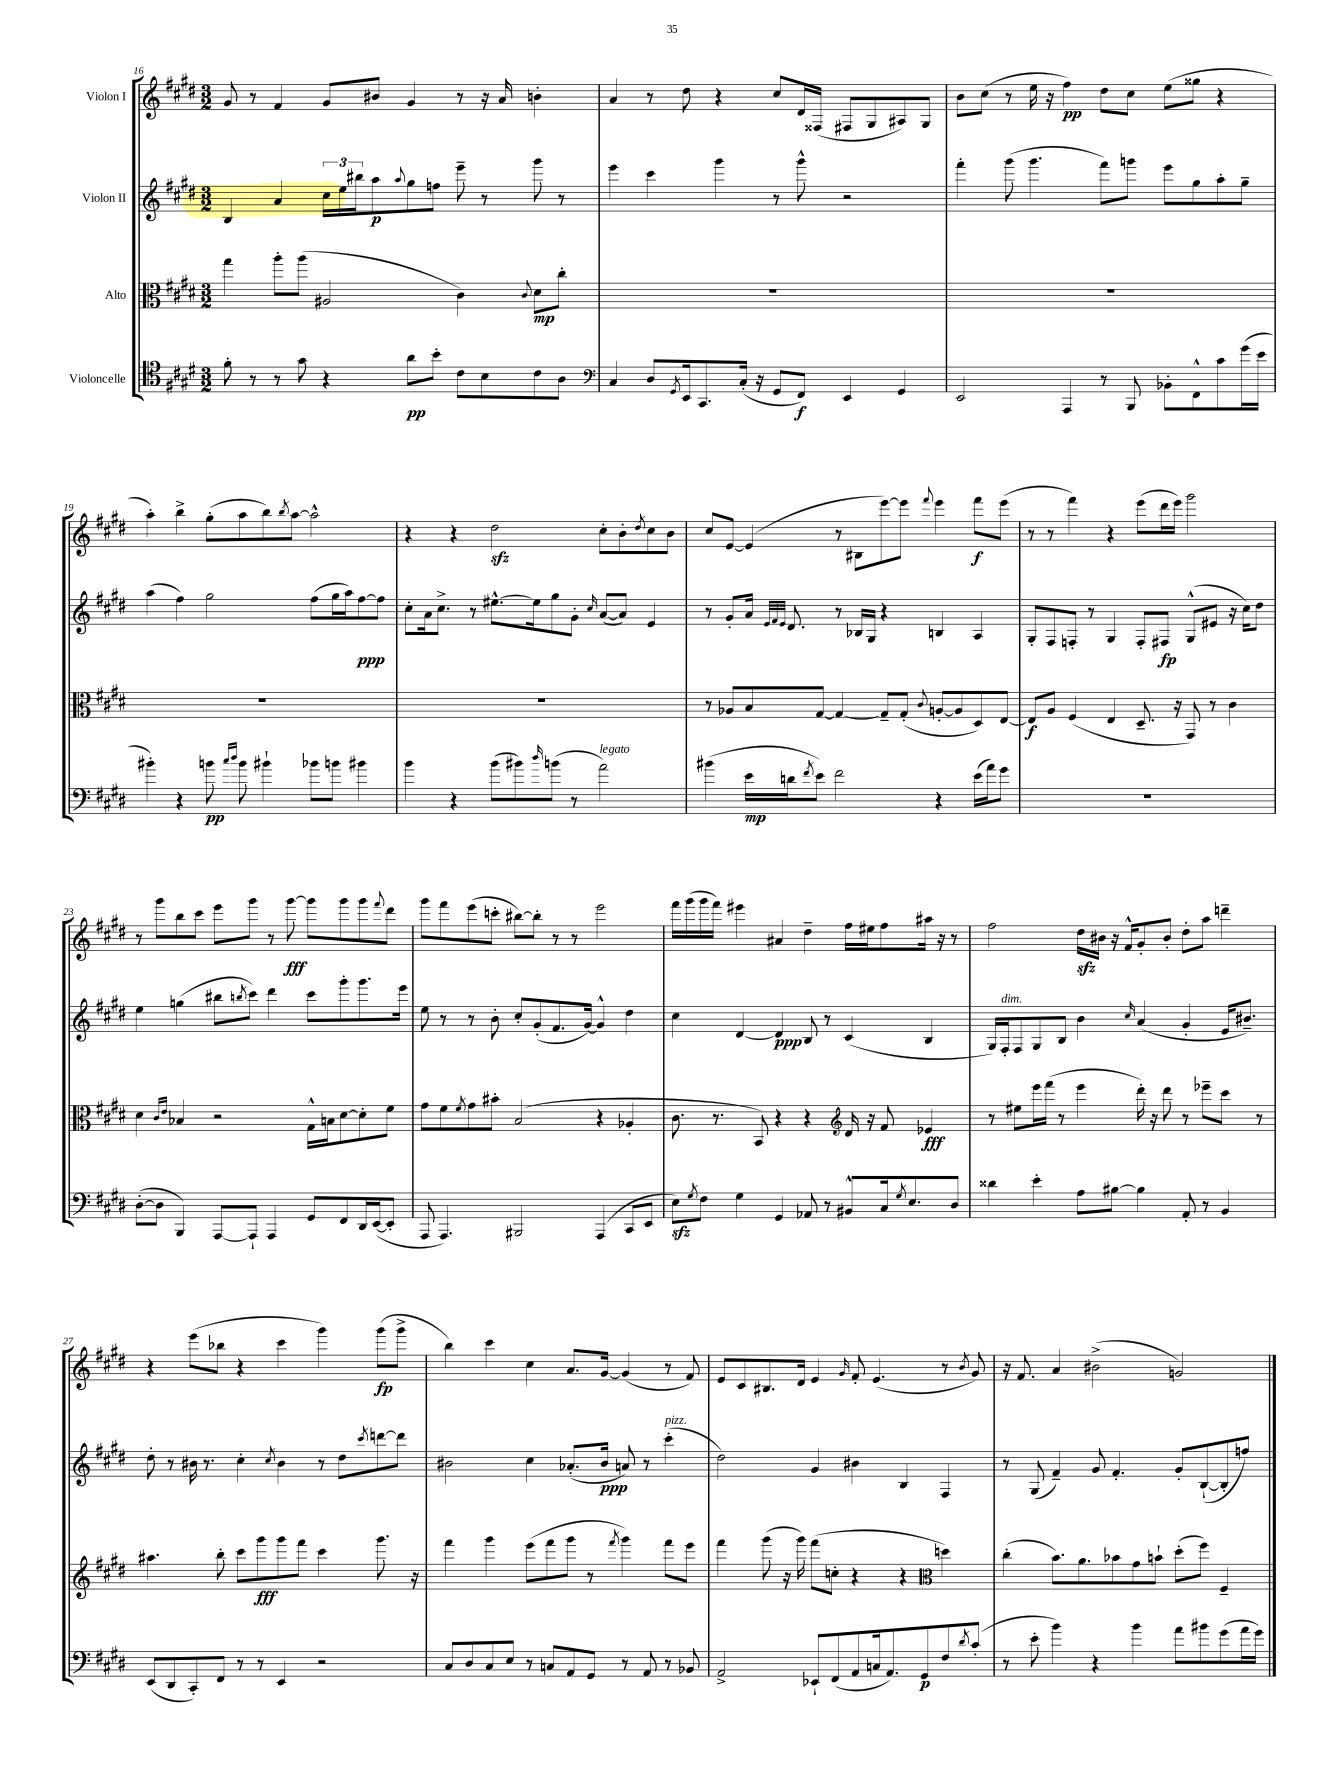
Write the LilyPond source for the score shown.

<<
\new StaffGroup <<
\new Staff = "s0" \with { instrumentName = "Violon I" } {
    \clef treble \key e \major \numericTimeSignature \time 3/2
    gis'8 r8 fis'4 gis'8 bis'8 gis'4 r8 r16 a'16 b'4-. |
    a'4 r8 dis''8 r4 cis''8 dis'16 fisis16( fis8 gis8 ais8) gis8 |
    b'8 cis''8( r8 e''16 r16 fis''4\pp) dis''8 cis''8 e''8( gisis''8 r4 |
    a''4-.) b''4-> gis''8-.( a''8 b''8) \acciaccatura { b''8 } a''8~ a''2-^ |
    r4 r4 dis''2\sfz cis''8-. b'8-. \acciaccatura { dis''8 } cis''8 b'8 |
    cis''8 e'8~ e'4( r8 bis8 e'''8~) e'''8 \appoggiatura { fis'''8 } e'''4 fis'''8\f e'''8( |
    r8 r8 fis'''4) r4 e'''8( dis'''16 e'''16) gis'''2 |
    r8 gis'''8 b''8 cis'''8 e'''8 gis'''8 r8 gis'''8~\fff gis'''8 gis'''8 gis'''8 \appoggiatura { fis'''8 } dis'''8 |
    gis'''8 fis'''8 e'''8( c'''8-. bis''8~) bis''8-. r8 r8 e'''2 |
    fis'''16 gis'''16( gis'''16 fis'''16) eis'''4 ais'4 dis''4-- fis''16 eis''16 fis''8 ais''16 r16 r8 |
    fis''2 dis''16\sfz bis'16 r16 fis'16-^ gis'8-. bis'8-. dis''8-. a''8 d'''4-- |
    r4 e'''8( bes''8 r4 cis'''4 gis'''4) gis'''8\fp( gis'''8-> |
    b''4) cis'''4 cis''4 a'8. gis'16~ gis'4( r8 fis'8) |
    e'8 cis'8 bis8. dis'16 e'4 \grace { gis'16 } fis'8-. e'4.( r8 \acciaccatura { b'8 } gis'8) |
    r16 fis'8. a'4 bis'2->( g'2) \bar "|." |
}
\new Staff = "s1" \with { instrumentName = "Violon II" } {
    \clef treble \key e \major \numericTimeSignature \time 3/2
    b4 a'4 \tuplet 3/2 { cis''16 e''16 bis''16 } a''8\p \appoggiatura { a''8 } gis''8 f''8 e'''8-- r8 gis'''8 r8 |
    e'''4 cis'''4 gis'''4 r8 gis'''8-^ r2 |
    fis'''4-. gis'''8( gis'''4. fis'''8) g'''8 e'''8 gis''8 a''8-. gis''8-- |
    a''4( fis''4) gis''2 fis''8( gis''16 a''16) fis''8~\ppp fis''8 |
    cis''8-. a'16 cis''8.-> r8 eis''8.~-^ eis''16 gis''8 gis'8-. \grace { cis''16 } a'8~( a'8) e'4 |
    r8 gis'8-. a'16 \grace { e'32 fis'32 e'32 } dis'8. r8 bes16 gis16 r4 b4 a4 |
    gis8-. fis8 f8-. r8 gis4 f8-. fis8\fp gis8-^( eis'8 r16 cis''16) dis''8 |
    e''4 g''4( bis''8 \acciaccatura { b''8 } cis'''8) dis'''4 cis'''8 gis'''8-. gis'''8. e'''16 |
    e''8 r8 r8 b'8-. cis''8-. gis'8-.( fis'8. gis'16~) gis'4-^ dis''4 |
    cis''4 dis'4~ dis'4\ppp b8 r8 cis'4( b4 |
    gis16) fis16-.^\markup { \italic "dim." } fis8 gis8 b8 b'4 \grace { cis''16 } a'4( gis'4-. e'16 bis'8.--) |
    dis''8-. r8 bis'16 r8. cis''4-. \acciaccatura { cis''8 } bis'4 r8 dis''8 \acciaccatura { cis'''8 } d'''8~ d'''8 |
    bis'2 cis''4 aes'8.-.( bis'16\ppp a'8) r8 cis'''4-.^\markup { \italic "pizz." }( |
    dis''2) gis'4 bis'4 b4 fis4 |
    r8 gis8( fis'4--) gis'8 fis'4.-. gis'8-. b8~-!( b8-. f''8) \bar "|." |
}
\new Staff = "s2" \with { instrumentName = "Alto" } {
    \clef alto \key e \major \numericTimeSignature \time 3/2
    gis''4 a''8-. a''8( ais2 cis'4) \appoggiatura { cis'8 } dis'8\mp cis''8-. |
    R1. |
    R1. |
    R1. |
    R1. |
    r8 aes8 b8 gis8~ gis4~ gis8-- gis8-.( \appoggiatura { cis'8 } a8~-. a8 dis8) e8~ |
    e8\f a8 fis4( e4 dis8.-- r16 gis,8) r8 cis'4 |
    dis'4 \grace { cis'16 e'16 } bes4 r2 gis16-^ b16 dis'8~ dis'8-. fis'8 |
    gis'8 fis'8 \acciaccatura { fis'8 } gis'8 bis'8-. b2( r4 aes4-. |
    cis'8. r8. b,8) r4 r4 \clef treble dis'16 r16 fis'8 ees'4\fff |
    r8 eis''8 e'''16 fis'''16( r8 e'''4 dis'''16-.) r16 dis'''8 r8 ees'''8-- cis'''8 r8 |
    ais''4. b''8-. cis'''8 gis'''8\fff gis'''8 fis'''8 cis'''4 gis'''8. r16 |
    fis'''4 gis'''4 e'''8( fis'''8 gis'''8 r8 \acciaccatura { fis'''8 } gis'''4) fis'''8 e'''8 |
    fis'''4 gis'''8( r16 gis'''16) fis'''8( c''8-. r4 r4 \clef alto d''4) |
    cis''4-.( b'8.) a'8. bes'8 gis'8 b'8-! dis''8-.( fis''8) fis4-- \bar "|." |
}
\new Staff = "s3" \with { instrumentName = "Violoncelle" } {
    \clef tenor \key e \major \numericTimeSignature \time 3/2
    fis'8-. r8 r8 gis'8 r4 a'8\pp b'8-. cis'8 b8 cis'8 a8 |
    \clef bass cis4 dis8 \acciaccatura { gis,8 } e,16 cis,8. cis16-.( r16 gis,8 fis,8\f) e,4 gis,4 |
    e,2 a,,4 r8 b,,8 bes,8-. fis,8-^ cis'8 gis'16( e'16 |
    bis'4-.) r4 b'8\pp \grace { cis''16 dis''16 } b'8 bis'4-! bes'8 b'8 bis'4 |
    b'4 r4 b'8( bis'8) \grace { dis''16 } b'8( r8 a'2^\markup { \italic "legato" }) |
    bis'4( e'16\mp d'16 \acciaccatura { fis'8 } e'8) fis'2 r4 e'16( a'16) gis'8 |
    R1. |
    dis8~-.( dis8 b,,4) a,,8~ a,,8-! a,,4 gis,8 fis,8 dis,16 e,16~( e,8-. |
    a,,8 a,,4.) bis,,2 a,,4( cis,8 e,8 |
    e8\sfz) \acciaccatura { gis8 } fis8 gis4 gis,4 aes,8 r8 bis,8-^ cis16 \acciaccatura { gis8 } e8. dis8 |
    disis'4 e'4-. a8 bis8~ bis4 a,8-. r8 b,4 |
    e,8( dis,8 cis,8-.) fis,8 r8 r8 e,4 r2 |
    cis8 dis8 cis8 e8 r8 c8 a,8 gis,8 r8 a,8 r8 bes,8 |
    a,2-> ees,8-! fis,8( a,8 c16 a,8.) gis,8\p fis8 \acciaccatura { dis'8 } cis'8-.( |
    r8 e'8-. b'4) r4 b'4 a'8 bis'8 gis'8( a'16 gis'16) \bar "|." |
}
>>
>>
\layout { \context { \Score currentBarNumber = #16 } }
